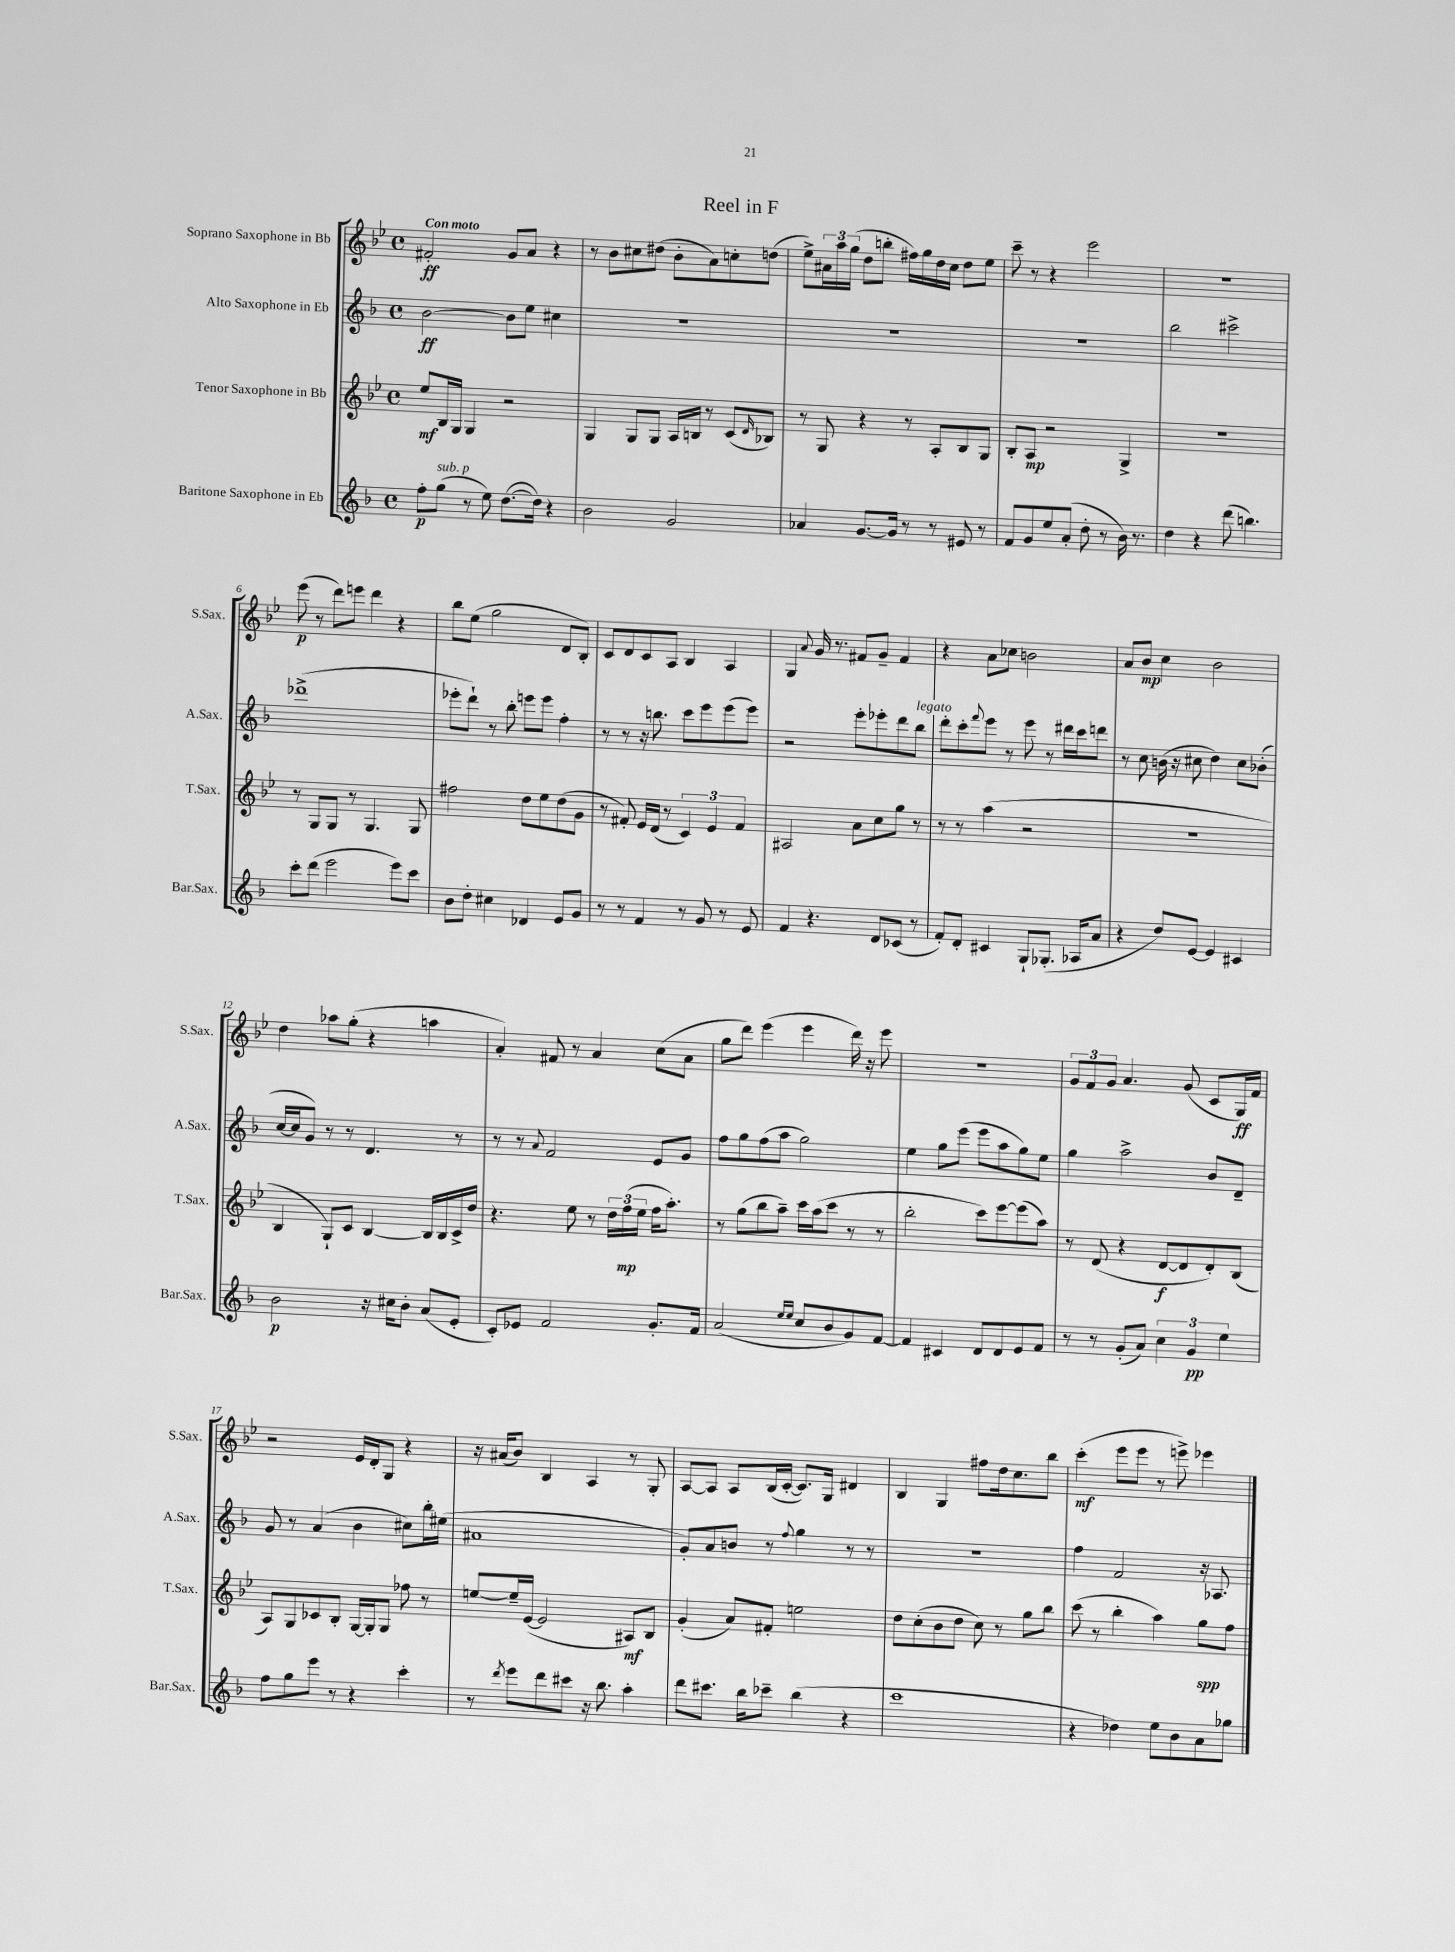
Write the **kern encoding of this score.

**kern	**dynam	**kern	**dynam	**kern	**dynam	**kern	**dynam
*part4	*part4	*part3	*part3	*part2	*part2	*part1	*part1
*staff4	*staff4	*staff3	*staff3	*staff2	*staff2	*staff1	*staff1
*I"Baritone Saxophone in Eb	*	*I"Tenor Saxophone in Bb	*	*I"Alto Saxophone in Eb	*	*I"Soprano Saxophone in Bb	*
*I'Bar.Sax.	*	*I'T.Sax.	*	*I'A.Sax.	*	*I'S.Sax.	*
*clefG2	*	*clefG2	*	*clefG2	*	*clefG2	*
*k[b-]	*	*k[b-e-]	*	*k[b-]	*	*k[b-e-]	*
*M4/4	*	*M4/4	*	*M4/4	*	*M4/4	*
*met(c)	*	*met(c)	*	*met(c)	*	*met(c)	*
=1	=1	=1	=1	=1	=1	=1	=1
!	!	!	!	!	!	!LO:TX:a:B:t=Con moto	!
8ff'\L	p	8ee-/L	mf	[2b-\	ff	2f#X'/	ff
!LO:TX:a:i:t=sub. p	!	!	!	!	!	!	!
(8gg\J	.	16B-/L	.	.	.	.	.
.	.	16G/JJ	.	.	.	.	.
8r	.	4G/	.	.	.	.	.
8ee\)	.	.	.	.	.	.	.
([8.dd\L	.	2r	.	8b-\L]	.	8g/L	.
.	.	.	.	8ee\J	.	8a/J	.
16dd\Jk])	.	.	.	.	.	.	.
4r	.	.	.	4cc#X\	.	4r	.
=2	=2	=2	=2	=2	=2	=2	=2
2b-\	.	4G/	.	1r	.	8r	.
.	.	.	.	.	.	8b-\L	.
.	.	8G/L	.	.	.	8cc#X\	.
.	.	8G/J	.	.	.	(8dd#X\J	.
2g/	.	16A/LL	.	.	.	8b-'\L	.
.	.	16Bn/JJ	.	.	.	.	.
.	.	8r	.	.	.	8a\)	.
.	.	(8c/L	.	.	.	8ccn'\	.
.	.	16qqd/	.	.	.	.	.
.	.	8B-X/J)	.	.	.	(8ddn\J	.
=3	=3	=3	=3	=3	=3	=3	=3
4a-X/	.	8r	.	1r	.	8ee-^\L)	.
.	.	8G/	.	.	.	24a#X\L	.
.	.	.	.	.	.	24aa\	.
.	.	.	.	.	.	(24gg\JJ	.
[8.g/L	.	4r	.	.	.	8dd\L	.
.	.	.	.	.	.	8bbn'\J	.
16g/Jk]	.	.	.	.	.	.	.
8r	.	8r	.	.	.	16ff#X\LL)	.
.	.	.	.	.	.	16gg\	.
8r	.	8A'/L	.	.	.	16dd\	.
.	.	.	.	.	.	16cc\JJ	.
8e#X/	.	8B-/	.	.	.	8dd\L	.
8r	.	8G/J	.	.	.	8ee-\J	.
=4	=4	=4	=4	=4	=4	=4	=4
8f/L	.	8B-'/L	.	1r	.	8ccc~\	.
8g/	.	8A/J	mp	.	.	8r	.
8ee/	.	2r	.	.	.	4r	.
(8a'/J	.	.	.	.	.	.	.
8dd'\	.	.	.	.	.	2eee-\	.
8r	.	.	.	.	.	.	.
16b-\)	.	4G^/	.	.	.	.	.
8.r	.	.	.	.	.	.	.
=5	=5	=5	=5	=5	=5	=5	=5
4dd\	.	1r	.	2bb-\	.	1r	.
4r	.	.	.	.	.	.	.
(8ddd\	.	.	.	2ccc#X^\	.	.	.
4.bbn\)	.	.	.	.	.	.	.
!!LO:LB:g=z
=6	=6	=6	=6	=6	=6	=6	=6
8ccc'\L	.	8r	.	(1ddd-X^	.	(8eee-\	p
(8ddd\J	.	8G/L	.	.	.	8r	.
2eee\	.	8G/J	.	.	.	8ddd\L)	.
.	.	8r	.	.	.	8eeen\J	.
.	.	4.G/	.	.	.	4ddd\	.
8eee\L)	.	.	.	.	.	4r	.
8ccc\J	.	8G/	.	.	.	.	.
=7	=7	=7	=7	=7	=7	=7	=7
8b-\L	.	2ff#X\	.	8eee-X'\L	.	8bb-\L	.
8dd'\J	.	.	.	8ddd`\J)	.	(8ee-\J	.
4cc#X\	.	.	.	8r	.	2gg\	.
.	.	.	.	8bb-'\	.	.	.
4d-X/	.	8dd\L	.	8eeen\L	.	.	.
.	.	8ee-\	.	8eee\J	.	.	.
8e/L	.	(8dd\	.	4ff'\	.	8d/L	.
8g/J	.	8g\J	.	.	.	8B-'/J)	.
=8	=8	=8	=8	=8	=8	=8	=8
8r	.	8r	.	8r	.	8c/L	.
8r	.	8f#X'/)	.	8r	.	8d/	.
4f/	.	16e-/LL	.	16r	.	8c/	.
.	.	(16d/JJ	.	8.bbn\	.	.	.
.	.	8r	.	.	.	8A/J	.
8r	.	6c/)	.	8ccc\L	.	4B-/	.
8g/	.	.	.	8eee\	.	.	.
.	.	6e-/	.	.	.	.	.
8r	.	.	.	(8eee\	.	4A/	.
.	.	6f#/	.	.	.	.	.
8e/	.	.	.	8eee\J)	.	.	.
=9	=9	=9	=9	=9	=9	=9	=9
4f/	.	2A#X/	.	2r	.	4G/	.
.	.	.	.	.	.	8qqa/	.
4.r	.	.	.	.	.	16g/	.
.	.	.	.	.	.	8.r	.
.	.	8a\L	.	8eee'\L	.	8f#X/L	.
8d/L	.	8cc\	.	8eee-X'\	.	8g~/J	.
(8c-X/J	.	8gg\J	.	8ddd\	.	4f#/	.
!	!	!	!	!LO:TX:a:i:t=legato	!	!	!
8r	.	8r	.	8bb-\J	.	.	.
=10	=10	=10	=10	=10	=10	=10	=10
8f'/L)	.	8r	.	8ddd'\L	.	4r	.
8d'/J	.	8r	.	8ccc'\	.	.	.
.	.	.	.	8qqfff/	.	.	.
4c#X/	.	(4aa\	.	8eee\J	.	8a\L	.
.	.	.	.	8r	.	8cc-X\J	.
8G`/L	.	2r	.	8eee\	.	2bn\	.
(8.G-X'/J	.	.	.	8r	.	.	.
.	.	.	.	16ddd#X\LL	.	.	.
16A-X/KL	.	.	.	16ccc\J	.	.	.
8a/J	.	.	.	8dddn\J	.	.	.
=11	=11	=11	=11	=11	=11	=11	=11
4r	.	1r	.	8r	.	8a/L	.
.	.	.	.	8cc\	.	8b-/J	mp
8dd/L)	.	.	.	(16bn\	.	4cc\	.
.	.	.	.	16r	.	.	.
[8e/J	.	.	.	8cc#X\	.	.	.
4e/]	.	.	.	4dd\)	.	2b-\	.
4c#X/	.	.	.	8cc#\L	.	.	.
.	.	.	.	(8b-X'\J	.	.	.
!!LO:LB:g=z
=12	=12	=12	=12	=12	=12	=12	=12
2b-\	p	4B-/	.	[16cc/LL	.	4dd\	.
.	.	.	.	16cc/J]	.	.	.
.	.	.	.	8g/J)	.	.	.
.	.	8G`/L)	.	8r	.	8aa-X\L	.
.	.	8c/J	.	8r	.	(8gg'\J	.
16r	.	[4B-/	.	4.d/	.	4r	.
16cc#X\KL	.	.	.	.	.	.	.
8b-'\J	.	.	.	.	.	.	.
(8a/L	.	16B-/LL]	.	.	.	4aan\	.
.	.	16B-/	.	.	.	.	.
8e'/J	.	16c^/	.	8r	.	.	.
.	.	16dd/JJ	.	.	.	.	.
=13	=13	=13	=13	=13	=13	=13	=13
8c'/L)	.	4.r	.	8r	.	4a'/)	.
8e-X/J	.	.	.	8r	.	.	.
.	.	.	.	8qqa/	.	.	.
2f/	.	.	.	2f/	.	8f#X/	.
.	.	8ee-\	.	.	.	8r	.
.	.	8r	.	.	.	4a/	.
.	.	24dd\LL	.	.	.	.	.
.	.	(24ff\	mp	.	.	.	.
.	.	24ee-\JJ	.	.	.	.	.
8.g'/L	.	16ff\KL	.	8e/L	.	(8cc\L	.
.	.	8.aa'\J)	.	.	.	.	.
.	.	.	.	8g/J	.	8a\J	.
16f/Jk	.	.	.	.	.	.	.
=14	=14	=14	=14	=14	=14	=14	=14
(2a/	.	8r	.	8ff\L	.	8gg\L	.
.	.	(8gg\L	.	8gg\	.	8ddd\J)	.
.	.	8bb-\	.	(8ff\	.	(4eee-\	.
.	.	8aa~\J)	.	8aa\J	.	.	.
16qqee/LL	.	.	.	.	.	.	.
16qqee/JJ	.	.	.	.	.	.	.
8cc/L	.	16ccc\LL	.	2gg\)	.	4eee-\	.
.	.	(16aa\J	.	.	.	.	.
8b-/	.	8ccc\J	.	.	.	.	.
8g/)	.	8r	.	.	.	16ddd\)	.
.	.	.	.	.	.	16r	.
[8f/J	.	8r	.	.	.	8eee-\	.
=15	=15	=15	=15	=15	=15	=15	=15
4f/]	.	2bb-'\	.	4ee\	.	1r	.
4c#X/	.	.	.	8gg\L	.	.	.
.	.	.	.	(8eee\J	.	.	.
8d/L	.	8ccc\L)	.	8eee\L	.	.	.
8d/	.	[8eee-\	.	8aa\	.	.	.
8e/	.	(8eee-\]	.	8gg\)	.	.	.
8f/J	.	8aa\J)	.	8ee\J	.	.	.
=16	=16	=16	=16	=16	=16	=16	=16
8r	.	8r	.	4gg\	.	12g/L	.
.	.	.	.	.	.	12f/	.
8r	.	(8d/	.	.	.	.	.
.	.	.	.	.	.	12g/J	.
(8g'/L	.	4r	.	2aa^\	.	4.a/	.
8a/J)	.	.	.	.	.	.	.
6cc\	.	[8d/L	f	.	.	.	.
.	.	8d/]	.	.	.	(8g/	.
6g/	pp	.	.	.	.	.	.
.	.	8d'/)	.	8b-/L	.	8c/L	.
6ee\	.	.	.	.	.	.	.
.	.	(8B-/J	.	8d~/J	.	16G/L)	ff
.	.	.	.	.	.	16f/JJ	.
!!LO:LB:g=z
=17	=17	=17	=17	=17	=17	=17	=17
8ff\L	.	8A/L)	.	8g/	.	2r	.
8gg\	.	8G/	.	8r	.	.	.
8eee\J	.	8c-X/	.	(4a/	.	.	.
8r	.	8B-'/J	.	.	.	.	.
4r	.	[16G/LL	.	4b-\	.	16e-/LL	.
.	.	16G'/J]	.	.	.	16d'/J	.
.	.	8G/J	.	.	.	8G/J	.
4ccc'\	.	8ff-X\	.	8cc#X\L)	.	4r	.
.	.	8r	.	16bb-'\L	.	.	.
.	.	.	.	(16ee#X\JJ	.	.	.
=18	=18	=18	=18	=18	=18	=18	=18
8r	.	[8een/L	.	1a#X	.	16r	.
.	.	.	.	.	.	(16a#X/KL	.
8qddd/	.	.	.	.	.	.	.
8eee\L	.	16ee~/L]	.	.	.	8b-/J)	.
.	.	([16e-/JJ	.	.	.	.	.
8ddd\	.	2e-/]	.	.	.	4B-/	.
8ccc#X\J	.	.	.	.	.	.	.
16r	.	.	.	.	.	4A/	.
8.bb-\	.	.	.	.	.	.	.
4aa'\	.	8A#X/L)	mf	.	.	8r	.
.	.	8B-/J	.	.	.	8G'/	.
=19	=19	=19	=19	=19	=19	=19	=19
8ddd\L	.	(4g'/	.	8g'/L)	.	[8A/L	.
8.ccc#X\J	.	.	.	8a/	.	8A/J]	.
.	.	8a/L)	.	8bn/J	.	8A/L	.
16bb-\KL	.	.	.	.	.	.	.
8ccc-X~\J	.	8f#X'/J	.	8r	.	(16B-/L	.
.	.	.	.	.	.	[16c'/JJ	.
.	.	.	.	8qqff/	.	.	.
(4bb-\	.	2een\	.	4gg\	.	8.c/L])	.
.	.	.	.	.	.	16G/Jk	.
4r	.	.	.	8r	.	4d#X/	.
.	.	.	.	8r	.	.	.
=20	=20	=20	=20	=20	=20	=20	=20
1ccc	.	8dd\L	.	1r	.	4B-/	.
.	.	(8cc'\	.	.	.	.	.
.	.	8b-\	.	.	.	4G/	.
.	.	8dd\J	.	.	.	.	.
.	.	8cc\)	.	.	.	8ff#X\L	.
.	.	8r	.	.	.	16dd\k	.
.	.	.	.	.	.	8.cc\	.
.	.	8gg\L	.	.	.	.	.
.	.	8bb-\J	.	.	.	8bb-\J	.
=21	=21	=21	=21	=21	=21	=21	=21
4r	.	(8ccc\	.	4ff\	.	(4ccc'\	mf
.	.	8r	.	.	.	.	.
4dd-X\)	.	4bb-'\	.	2f/	.	8eee-\L	.
.	.	.	.	.	.	8eee-\J	.
8ee\L	.	4aa\)	.	.	.	8r	.
8b-\	.	.	.	.	.	8eeen^\)	.
8a\	.	8gg\L	spp	16r	.	4eee-X\	.
.	.	.	.	8.A-X/	.	.	.
8gg-X\J	.	8ff\J	.	.	.	.	.
==	==	==	==	==	==	==	==
*-	*-	*-	*-	*-	*-	*-	*-
